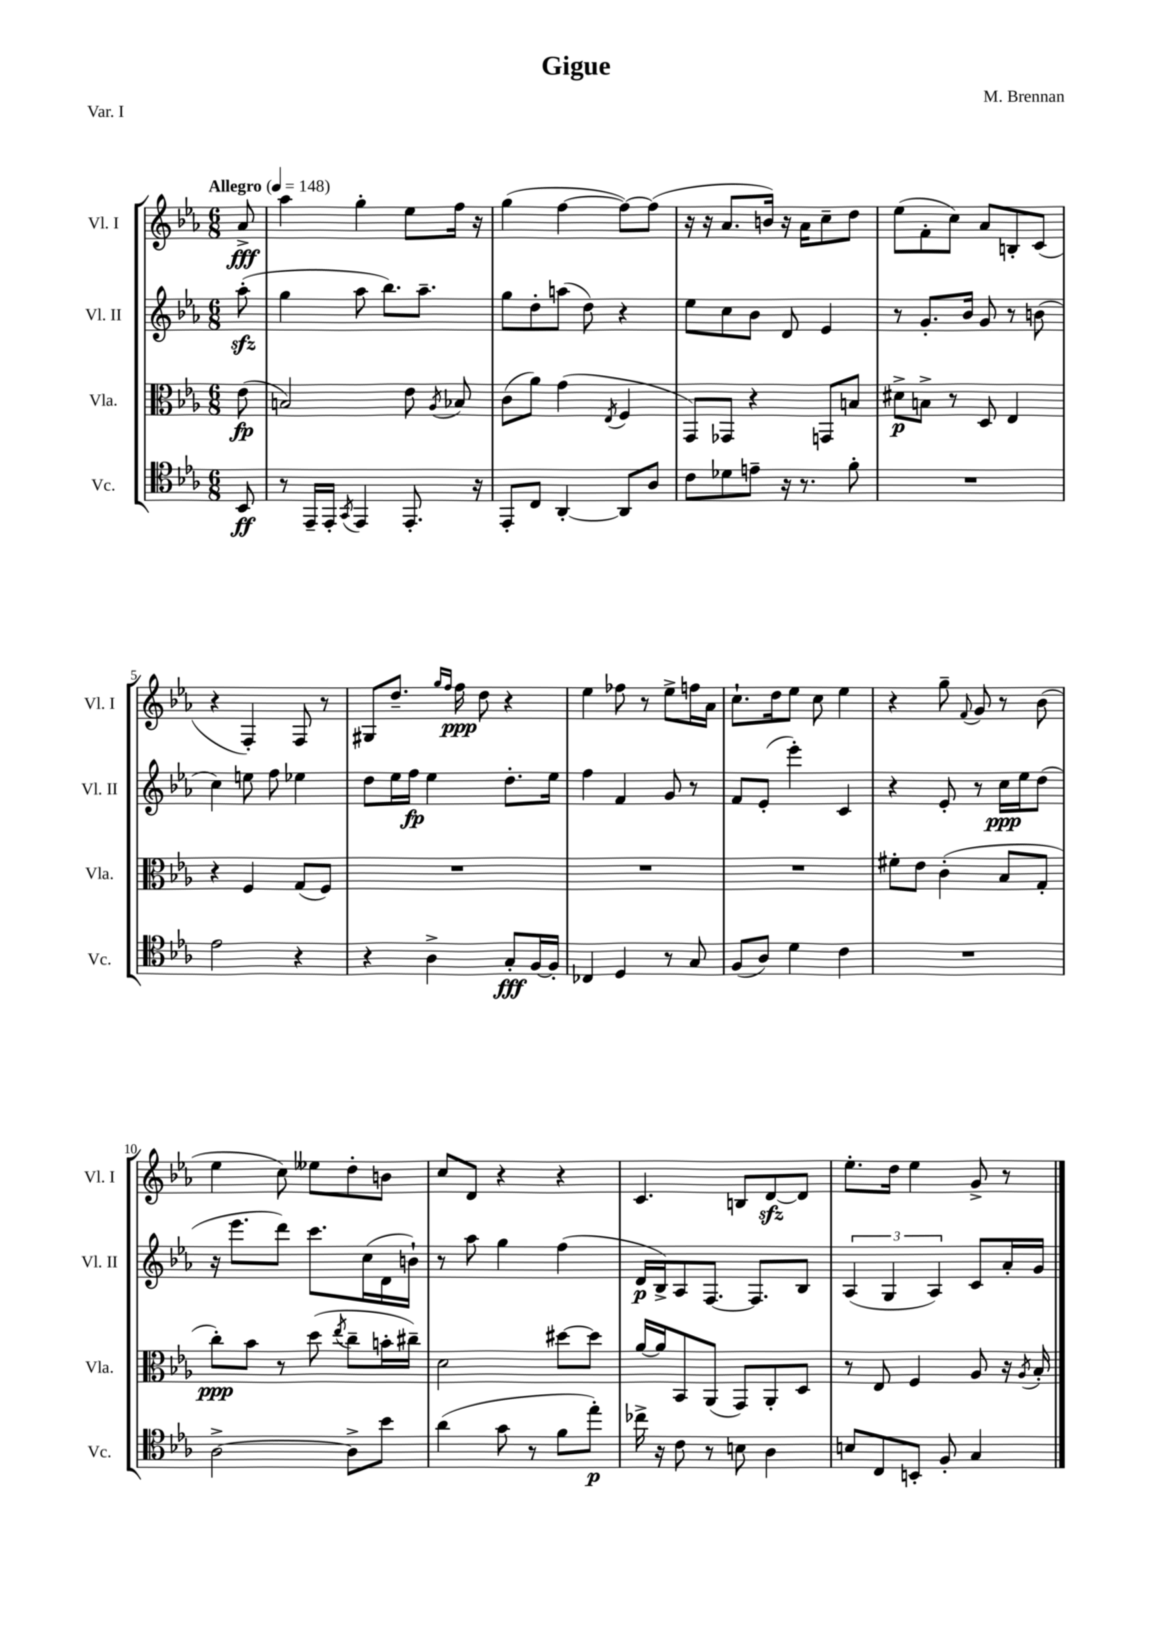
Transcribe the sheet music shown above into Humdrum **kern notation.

**kern	**dynam	**kern	**dynam	**kern	**dynam	**kern	**dynam
*part4	*part4	*part3	*part3	*part2	*part2	*part1	*part1
*staff4	*staff4	*staff3	*staff3	*staff2	*staff2	*staff1	*staff1
*I"Vc.	*	*I"Vla.	*	*I"Vl. II	*	*I"Vl. I	*
*I'Vc.	*	*I'Vla.	*	*I'Vl. II	*	*I'Vl. I	*
*clefC4	*	*clefC3	*	*clefG2	*	*clefG2	*
*k[b-e-a-]	*	*k[b-e-a-]	*	*k[b-e-a-]	*	*k[b-e-a-]	*
*M6/8	*	*M6/8	*	*M6/8	*	*M6/8	*
*MM148	*	*MM148	*	*MM148	*	*MM148	*
=	=	=	=	=	=	=	=
!	!	!	!	!	!	!LO:TX:a:B:t=Allegro	!
8BB-/	ff	(8e-\	fp	(8aa-zz'\	.	8a-^/	fff
=1	=1	=1	=1	=1	=1	=1	=1
8r	.	2Bn/)	.	4gg\	.	4aa-\	.
16EE-~/LL	.	.	.	.	.	.	.
16EE-'/JJ	.	.	.	.	.	.	.
8qGG/	.	.	.	.	.	.	.
4EE-/	.	.	.	8aa-\	.	4gg'\	.
.	.	.	.	8.bb-\L)	.	.	.
8.EE-'/	.	8e-\	.	.	.	8ee-\L	.
.	.	.	.	8.aa-~\J	.	.	.
.	.	8qA-/	.	.	.	.	.
.	.	8B-X/	.	.	.	16ff\Jk	.
16r	.	.	.	.	.	16r	.
=2	=2	=2	=2	=2	=2	=2	=2
8EE-'/L	.	(8c\L	.	8gg\L	.	(4gg\	.
8C/J	.	8a-\J)	.	8dd'\	.	.	.
[4AA-'/	.	(4g\	.	(8aan\J	.	[4ff\	.
.	.	.	.	8dd\)	.	.	.
.	.	8qE-/	.	.	.	.	.
8AA-/L]	.	4F/	.	4r	.	8ff\L_)	.
8A-/J	.	.	.	.	.	(8ff\J]	.
=3	=3	=3	=3	=3	=3	=3	=3
8c\L	.	8GG/L)	.	8ee-\L	.	16r	.
.	.	.	.	.	.	16r	.
8d-X\	.	8GG-X/J	.	8cc\	.	8.a-/L	.
8en~\J	.	4r	.	8b-\J	.	.	.
.	.	.	.	.	.	16bn/Jk)	.
16r	.	.	.	8d/	.	16r	.
8.r	.	.	.	.	.	16a-\KL	.
.	.	8GGn/L	.	4e-/	.	8cc~\	.
8f'\	.	8Bn/J	.	.	.	8dd\J	.
=4	=4	=4	=4	=4	=4	=4	=4
2.r	.	8d#X^\L	p	8r	.	(8ee-\L	.
.	.	8Bn^\J	.	8.g'/L	.	8f'\	.
.	.	8r	.	.	.	8cc\J)	.
.	.	.	.	16b-/Jk	.	.	.
.	.	8D/	.	8g/	.	8a-/L	.
.	.	4E-/	.	8r	.	8Bn'/	.
.	.	.	.	(8bn\	.	(8c/J	.
!!LO:LB:g=z
=5	=5	=5	=5	=5	=5	=5	=5
2e-\	.	4r	.	4cc\)	.	4r	.
.	.	4F/	.	8een\	.	4F'/)	.
.	.	.	.	8ff\	.	.	.
4r	.	(8G/L	.	4ee-X\	.	8F/	.
.	.	8F/J)	.	.	.	8r	.
=6	=6	=6	=6	=6	=6	=6	=6
4r	.	2.r	.	8dd\L	.	8G#X/L	.
.	.	.	.	16ee-\L	.	8.dd~/J	.
.	.	.	.	16ff\JJ	fp	.	.
4A-^\	.	.	.	4ee-\	.	.	.
.	.	.	.	.	.	16qqgg/LL	.
.	.	.	.	.	.	16qqff/JJ	.
.	.	.	.	.	.	16ff\	ppp
.	.	.	.	.	.	8dd\	.
8G'/L	fff	.	.	8.dd'\L	.	4r	.
[16F/L	.	.	.	.	.	.	.
16F'/JJ]	.	.	.	16ee-\Jk	.	.	.
=7	=7	=7	=7	=7	=7	=7	=7
4C-X/	.	2.r	.	4ff\	.	4ee-\	.
4D/	.	.	.	4f/	.	8ff-X\	.
.	.	.	.	.	.	8r	.
8r	.	.	.	8g/	.	8ee-^\L	.
8G/	.	.	.	8r	.	16ffn\L	.
.	.	.	.	.	.	16a-\JJ	.
=8	=8	=8	=8	=8	=8	=8	=8
(8F/L	.	2.r	.	8f/L	.	8.cc`\L	.
8A-/J)	.	.	.	(8e-'/J	.	.	.
.	.	.	.	.	.	16dd\k	.
4d\	.	.	.	4eee-'\)	.	8ee-\J	.
.	.	.	.	.	.	8cc\	.
4c\	.	.	.	4c/	.	4ee-\	.
=9	=9	=9	=9	=9	=9	=9	=9
2.r	.	8f#X'\L	.	4r	.	4r	.
.	.	8e-\J	.	.	.	.	.
.	.	(4c'\	.	8e-'/	.	8gg~\	.
.	.	.	.	.	.	8qqf/	.
.	.	.	.	8r	.	8g/	.
.	.	8B-/L	.	16cc\LL	ppp	8r	.
.	.	.	.	16ee-\J	.	.	.
.	.	8G'/J	.	(8dd\J	.	(8b-\	.
!!LO:LB:g=z
=10	=10	=10	=10	=10	=10	=10	=10
[2A-^\	.	8cc'\L)	ppp	16r	.	4ee-\	.
.	.	.	.	8.eee-\L	.	.	.
.	.	8b-\J	.	.	.	.	.
.	.	8r	.	8ddd\J)	.	8cc\)	.
.	.	(8dd\	.	8.ccc\L	.	8ee--X\L	.
.	.	8qee-/	.	.	.	.	.
8A-^\L]	.	8cc~\L	.	.	.	8dd'\	.
.	.	.	.	(16cc\L	.	.	.
8b-\J	.	16bn'\L	.	16d\	.	8bn\J	.
.	.	16cc#X~\JJ)	.	16bn`\JJ)	.	.	.
=11	=11	=11	=11	=11	=11	=11	=11
(4a-\	.	2d\	.	8r	.	8cc/L	.
.	.	.	.	8aa-\	.	8d/J	.
8g\	.	.	.	4gg\	.	4r	.
8r	.	.	.	.	.	.	.
8f\L	.	[8dd#X\L	.	(4ff\	.	4r	.
8ee-'\J)	p	8dd#\J]	.	.	.	.	.
=12	=12	=12	=12	=12	=12	=12	=12
16cc-X^\	.	[16a-/LL	.	16d/LL	p	4.c/	.
16r	.	16a-/J]	.	16B-^/J)	.	.	.
8c\	.	8BB-/	.	8A-/	.	.	.
8r	.	(8AA-/J	.	[8.F/J	.	.	.
8Bn\	.	8GG/L)	.	.	.	8Bn/L	.
.	.	.	.	8.F/L]	.	.	.
4A-\	.	8AA-'/	.	.	.	[8dzz/	.
.	.	8D/J	.	8B-/J	.	8d/J]	.
=13	=13	=13	=13	=13	=13	=13	=13
8Bn/L	.	8r	.	(6A-/	.	8.ee-'\L	.
8C/	.	8E-/	.	.	.	.	.
.	.	.	.	6G/	.	.	.
.	.	.	.	.	.	16dd\Jk	.
8BBn'/J	.	4F/	.	.	.	4ee-\	.
.	.	.	.	6A-/)	.	.	.
8F'/	.	.	.	.	.	.	.
4G/	.	8A-/	.	8c/L	.	8g^/	.
.	.	16r	.	16a-'/L	.	8r	.
.	.	8qA-/	.	.	.	.	.
.	.	16B-'/	.	16g/JJ	.	.	.
==	==	==	==	==	==	==	==
*-	*-	*-	*-	*-	*-	*-	*-
